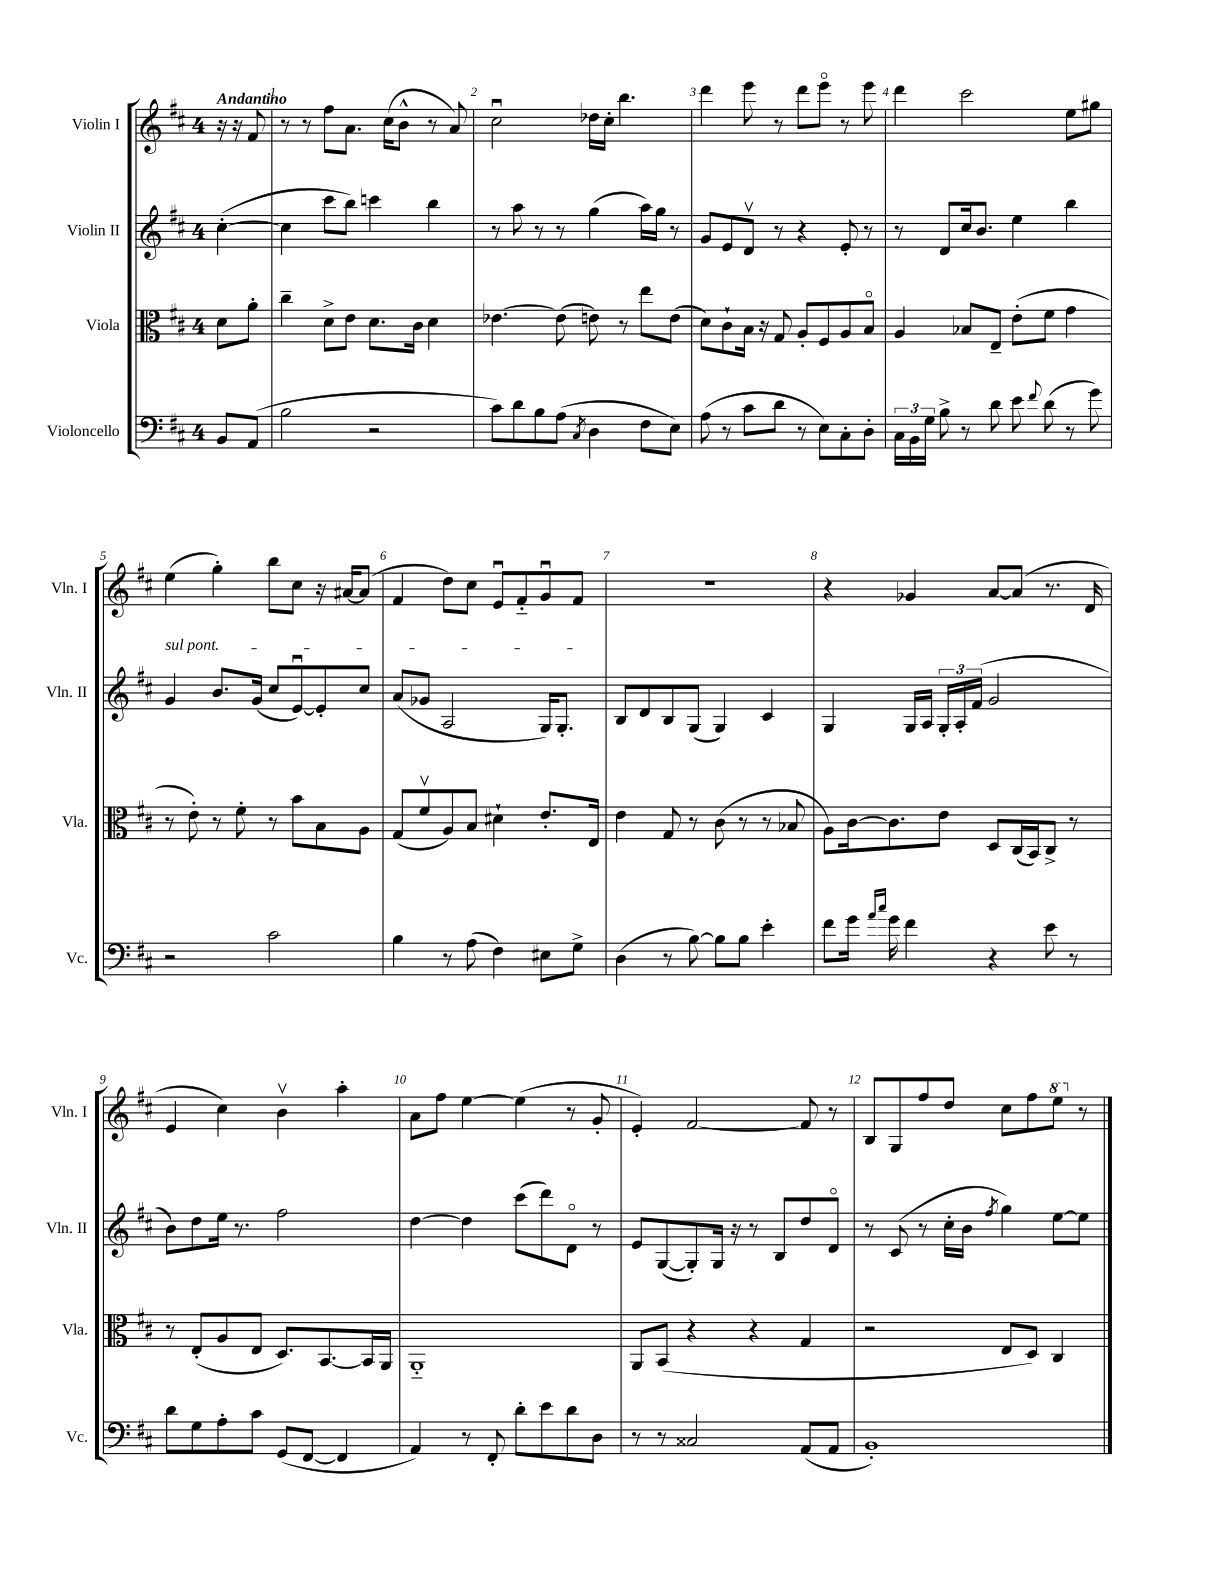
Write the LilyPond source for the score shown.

<<
\new StaffGroup <<
\new Staff = "s0" \with { instrumentName = "Violin I" shortInstrumentName = "Vln. I" } {
    \clef treble \key d \major \once \override Staff.TimeSignature.style = #'single-digit \time 4/4 \partial 4 \tempo "Andantino"
    \autoBeamOff r16 r16 fis'8 |
    r8 r8 fis''8[ a'8.] cis''16[( b'8]-^ r8 a'8) |
    cis''2\downbow des''16[ cis''16]-. b''4. |
    d'''4 e'''8 r8 d'''8[ e'''8]\flageolet r8 e'''8 |
    d'''4 cis'''2 e''8[ gis''8] |
    e''4( g''4-.) b''8[ cis''8] r16 ais'16[~ ais'8]( |
    fis'4 d''8[) cis''8] e'8[\downbow fis'8-_ g'8\downbow fis'8] |
    r1 |
    r4 ges'4 a'8[~ a'8]( r8. d'16 |
    e'4 cis''4) b'4\upbow a''4-. |
    a'8[ fis''8] e''4~ e''4( r8 g'8-. |
    e'4-.) fis'2~ fis'8 r8 |
    b8[ g8 fis''8 d''8] cis''8[ fis''8 \ottava #1 e'''8] \ottava #0 r8 \bar "|." |
}
\new Staff = "s1" \with { instrumentName = "Violin II" shortInstrumentName = "Vln. II" } {
    \clef treble \key d \major \once \override Staff.TimeSignature.style = #'single-digit \time 4/4 \partial 4
    \autoBeamOff cis''4~-.( |
    cis''4 cis'''8[ b''8]) c'''4 b''4 |
    r8 a''8 r8 r8 g''4( a''16[) g''16] r8 |
    g'8[ e'8 d'8]\upbow r8 r4 e'8-. r8 |
    r8 d'8[ cis''16 b'8.] e''4 b''4 |
    \once \override TextSpanner.bound-details.left.text = \markup { \italic "sul pont." } g'4\startTextSpan b'8.[ g'16]( cis''8[ e'8~\downbow) e'8-. cis''8] |
    a'8[( ges'8] a2 g16[) g8.]-.\stopTextSpan |
    b8[ d'8 b8 g8]( g4) cis'4 |
    g4 g16[ a16] \tuplet 3/2 { g16[-. a16-. fis'16]( } g'2 |
    b'8[) d''8 e''16] r8. fis''2 |
    d''4~ d''4 cis'''8[( d'''8) d'8]\flageolet r8 |
    e'8[ g8~( g8-.) g16] r16 r8 b8[ d''8 d'8]\flageolet |
    r8 cis'8( r8 cis''16[-. b'16] \acciaccatura { fis''8 } g''4) e''8[~ e''8] \bar "|." |
}
\new Staff = "s2" \with { instrumentName = "Viola" shortInstrumentName = "Vla." } {
    \clef alto \key d \major \once \override Staff.TimeSignature.style = #'single-digit \time 4/4 \partial 4
    \autoBeamOff d'8[ a'8]-. |
    cis''4-- d'8[-> e'8] d'8.[ cis'16] d'4 |
    ees'4.~ ees'8( e'8) r8 e''8[ e'8]( |
    d'8[) cis'8-! b16] r16 g8 a8[-. fis8 a8 b8]\flageolet |
    a4 bes8[ e8]-- e'8[-.( fis'8] g'4 |
    r8 e'8-.) r8 fis'8-. r8 b'8[ b8 a8] |
    g8[( fis'8\upbow a8) b8] dis'4-! e'8.[-. e16] |
    e'4 g8 r8 cis'8( r8 r8 bes8 |
    a8[) cis'16~ cis'8. e'8] d8[ cis16( b,16) cis8]-> r8 |
    r8 e8[-.( a8 e8] d8.[) b,8.~ b,16 a,16] |
    a,1-_ |
    a,8[ b,8]( r4 r4 g4 |
    r2 e8[ d8]) cis4 \bar "|." |
}
\new Staff = "s3" \with { instrumentName = "Violoncello" shortInstrumentName = "Vc." } {
    \clef bass \key d \major \once \override Staff.TimeSignature.style = #'single-digit \time 4/4 \partial 4
    \autoBeamOff b,8[ a,8]( |
    b2 r2 |
    cis'8[) d'8 b8 a8]( \acciaccatura { cis8 } d4 fis8[ e8]) |
    a8( r8 cis'8[ d'8] r8 e8[) cis8-. d8]-. |
    \tuplet 3/2 { cis16[ b,16 g16] } b8-> r8 d'8 e'8 \appoggiatura { fis'8 } d'8( r8 g'8) |
    r2 cis'2 |
    b4 r8 a8( fis4) eis8[ g8]-> |
    d4( r8 b8~) b8[ b8] e'4-. |
    fis'8[ g'16] \grace { a'16[ cis''16] } g'16 fis'4 r4 e'8 r8 |
    d'8[ g8 a8-. cis'8] g,8[( fis,8]~ fis,4 |
    a,4) r8 fis,8-. d'8[-. e'8 d'8 d8] |
    r8 r8 cisis2 a,8[( a,8] |
    b,1-.) \bar "|." |
}
>>
>>
\layout { \context { \Score \override BarNumber.break-visibility = ##(#f #t #t) barNumberVisibility = #all-bar-numbers-visible } }
